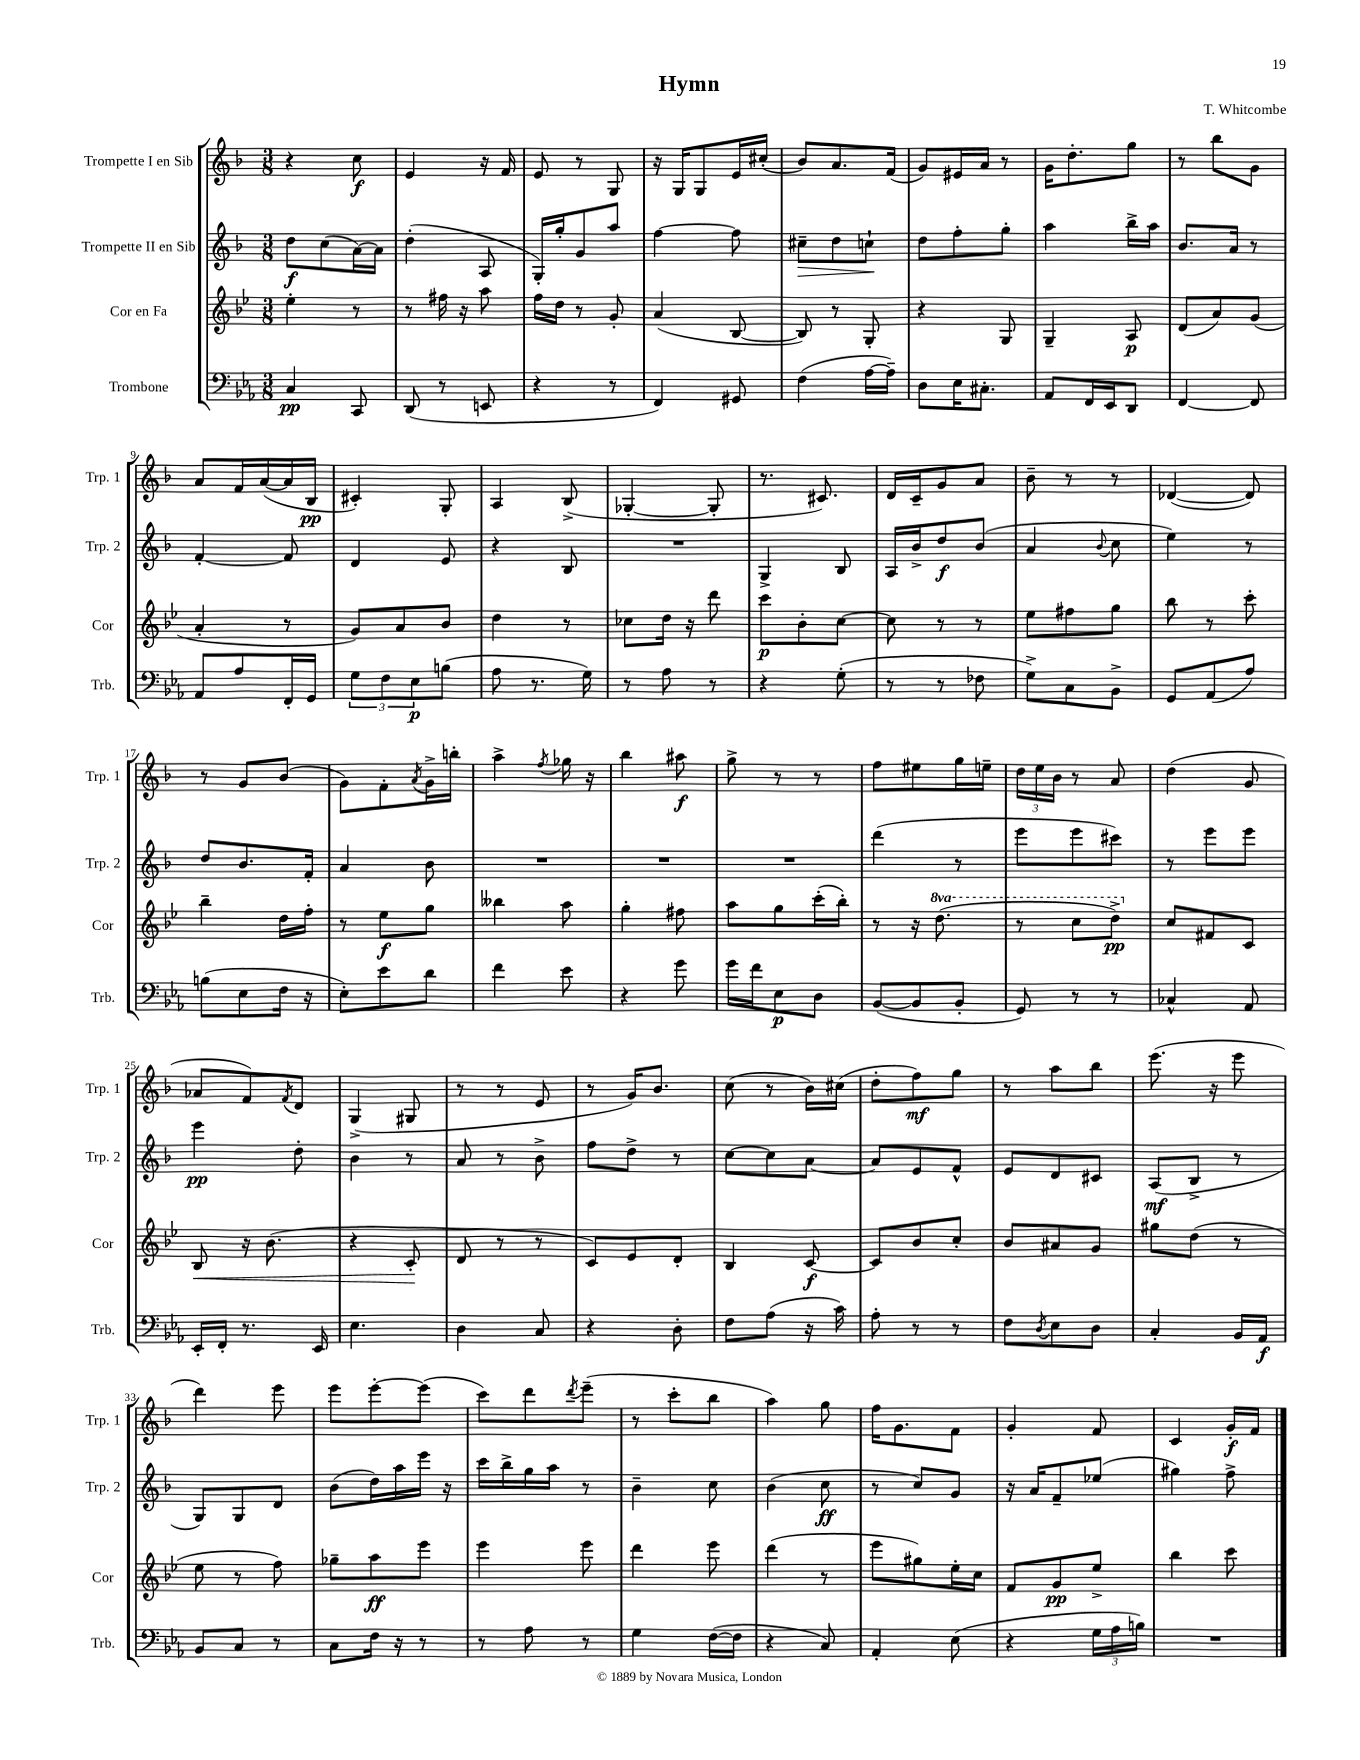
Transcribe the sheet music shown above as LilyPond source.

\header { title = "Hymn" composer = "T. Whitcombe" }
<<
\new StaffGroup <<
\new Staff = "s0" \with { instrumentName = "Trompette I en Sib" shortInstrumentName = "Trp. 1" } {
    \clef treble \key f \major \numericTimeSignature \time 3/8
    r4 c''8\f |
    e'4 r16 f'16 |
    e'8 r8 g8 |
    r16 g16 g8 e'16 cis''16-.( |
    bes'8) a'8. f'16( |
    g'8) eis'16 a'16 r8 |
    g'16 d''8.-. g''8 |
    r8 bes''8 g'8 |
    a'8 f'16 a'16~( a'16 bes16\pp |
    cis'4-.) g8-. |
    a4 bes8->( |
    ges4~-. ges8-. |
    r8. cis'8.) |
    d'16 c'16-- g'8 a'8 |
    bes'8-- r8 r8 |
    des'4~( des'8) |
    r8 g'8 bes'8( |
    g'8) f'8-. \acciaccatura { a'8 } g'16-> b''16-. |
    a''4-> \acciaccatura { f''8 } ges''16 r16 |
    bes''4 ais''8\f |
    g''8-> r8 r8 |
    f''8 eis''8 g''16 e''16-- |
    \tuplet 3/2 { d''16 e''16 bes'16 } r8 a'8 |
    d''4( g'8 |
    aes'8 f'8) \acciaccatura { f'8 } d'8 |
    g4->( gis8 |
    r8 r8 e'8 |
    r8 g'16) bes'8. |
    c''8( r8 bes'16) cis''16( |
    d''8-. f''8\mf) g''8 |
    r8 a''8 bes''8 |
    e'''8.( r16 e'''8 |
    d'''4) e'''8 |
    e'''8 e'''8~-. e'''8( |
    c'''8) d'''8 \acciaccatura { d'''8 } e'''8--( |
    r8 c'''8-. bes''8 |
    a''4) g''8 |
    f''16 g'8. f'8 |
    g'4-. f'8 |
    c'4 g'16-.\f f'16 \bar "|." |
}
\new Staff = "s1" \with { instrumentName = "Trompette II en Sib" shortInstrumentName = "Trp. 2" } {
    \clef treble \key f \major \numericTimeSignature \time 3/8
    d''8\f c''8( a'16~) a'16 |
    d''4-.( a8 |
    g16-.) g''16-. g'8 a''8 |
    f''4~ f''8 |
    cis''8--\> d''8 c''8-!\! |
    d''8 f''8-. g''8-. |
    a''4 bes''16-> a''16 |
    bes'8. a'16 r8 |
    f'4~-. f'8 |
    d'4 e'8 |
    r4 bes8 |
    R4. |
    g4-> bes8 |
    a16 bes'16-> d''8\f bes'8( |
    a'4 \appoggiatura { bes'8 } c''8 |
    e''4) r8 |
    d''8 bes'8. f'16-. |
    a'4 bes'8 |
    R4. |
    R4. |
    R4. |
    d'''4( r8 |
    e'''8 e'''8 cis'''8) |
    r8 e'''8 e'''8 |
    e'''4\pp d''8-. |
    bes'4 r8 |
    a'8 r8 bes'8-> |
    f''8 d''8-> r8 |
    c''8~ c''8 a'8~ |
    a'8 e'8 f'8-^ |
    e'8 d'8 cis'8 |
    a8\mf( bes8-> r8 |
    g8) g8 d'8 |
    bes'8( d''16) a''16 e'''16 r16 |
    c'''16 bes''16-> g''16 a''16 r8 |
    bes'4-- c''8 |
    bes'4( c''8\ff |
    r8 c''8) g'8 |
    r16 a'16 f'8-- ees''8( |
    gis''4) f''8-> \bar "|." |
}
\new Staff = "s2" \with { instrumentName = "Cor en Fa" shortInstrumentName = "Cor" } {
    \clef treble \key bes \major \numericTimeSignature \time 3/8 \set Staff.ottavationMarkups = #ottavation-simple-ordinals
    ees''4-. r8 |
    r8 fis''16 r16 a''8 |
    f''16 d''16 r8 g'8-. |
    a'4( bes8~ |
    bes8) r8 g8-. |
    r4 g8 |
    g4-- a8\p |
    d'8( a'8) g'8( |
    a'4-. r8 |
    g'8) a'8 bes'8 |
    d''4 r8 |
    ces''8 d''16 r16 d'''8 |
    c'''8\p bes'8-. c''8~ |
    c''8 r8 r8 |
    ees''8 fis''8 g''8 |
    bes''8 r8 c'''8-. |
    bes''4-- d''16 f''16-. |
    r8 ees''8\f g''8 |
    beses''4 a''8 |
    g''4-. fis''8 |
    a''8 g''8 c'''16-.( bes''16-.) |
    r8 r16 \ottava #1 d'''8.( |
    r8 c'''8 d'''8->\pp) \ottava #0 |
    c''8 fis'8 c'8 |
    bes8\< r16 bes'8.( |
    r4 c'8-.\! |
    d'8 r8 r8 |
    c'8) ees'8 d'8-. |
    bes4 c'8~\f |
    c'8 bes'8 c''8-. |
    bes'8 ais'8 g'8 |
    gis''8 d''8( r8 |
    ees''8 r8 f''8) |
    ges''8-- a''8\ff ees'''8 |
    ees'''4 ees'''8 |
    d'''4 ees'''8 |
    d'''4( r8 |
    ees'''8 gis''8) ees''16-. c''16 |
    f'8 g'8\pp ees''8-> |
    bes''4 c'''8 \bar "|." |
}
\new Staff = "s3" \with { instrumentName = "Trombone" shortInstrumentName = "Trb." } {
    \clef bass \key ees \major \numericTimeSignature \time 3/8
    c4\pp c,8 |
    d,8( r8 e,8 |
    r4 r8 |
    f,4) gis,8 |
    f4( aes16~ aes16--) |
    d8 ees16 cis8.-. |
    aes,8 f,16 ees,16 d,8 |
    f,4~ f,8 |
    aes,8 aes8 f,16-. g,16 |
    \tuplet 3/2 { g8 f8 ees8\p } b8( |
    aes8 r8. g16) |
    r8 aes8 r8 |
    r4 g8-.( |
    r8 r8 fes8 |
    g8->) c8 bes,8-> |
    g,8 aes,8( aes8) |
    b8( ees8 f16 r16 |
    ees8-.) ees'8 d'8 |
    f'4 ees'8 |
    r4 g'8 |
    g'16 f'16 ees8\p d8 |
    bes,8~( bes,8 bes,8-. |
    g,8) r8 r8 |
    ces4-^ aes,8 |
    ees,16-. f,16-. r8. ees,16 |
    ees4. |
    d4 c8 |
    r4 d8-. |
    f8 aes8( r16 c'16) |
    aes8-. r8 r8 |
    f8 \acciaccatura { d8 } ees8 d8 |
    c4-. bes,16 aes,16\f |
    bes,8 c8 r8 |
    c8 f16 r16 r8 |
    r8 aes8 r8 |
    g4 f16~( f16 |
    r4 c8) |
    aes,4-. ees8( |
    r4 \tuplet 3/2 { g16 aes16 b16) } |
    R4. \bar "|." |
}
>>
>>
